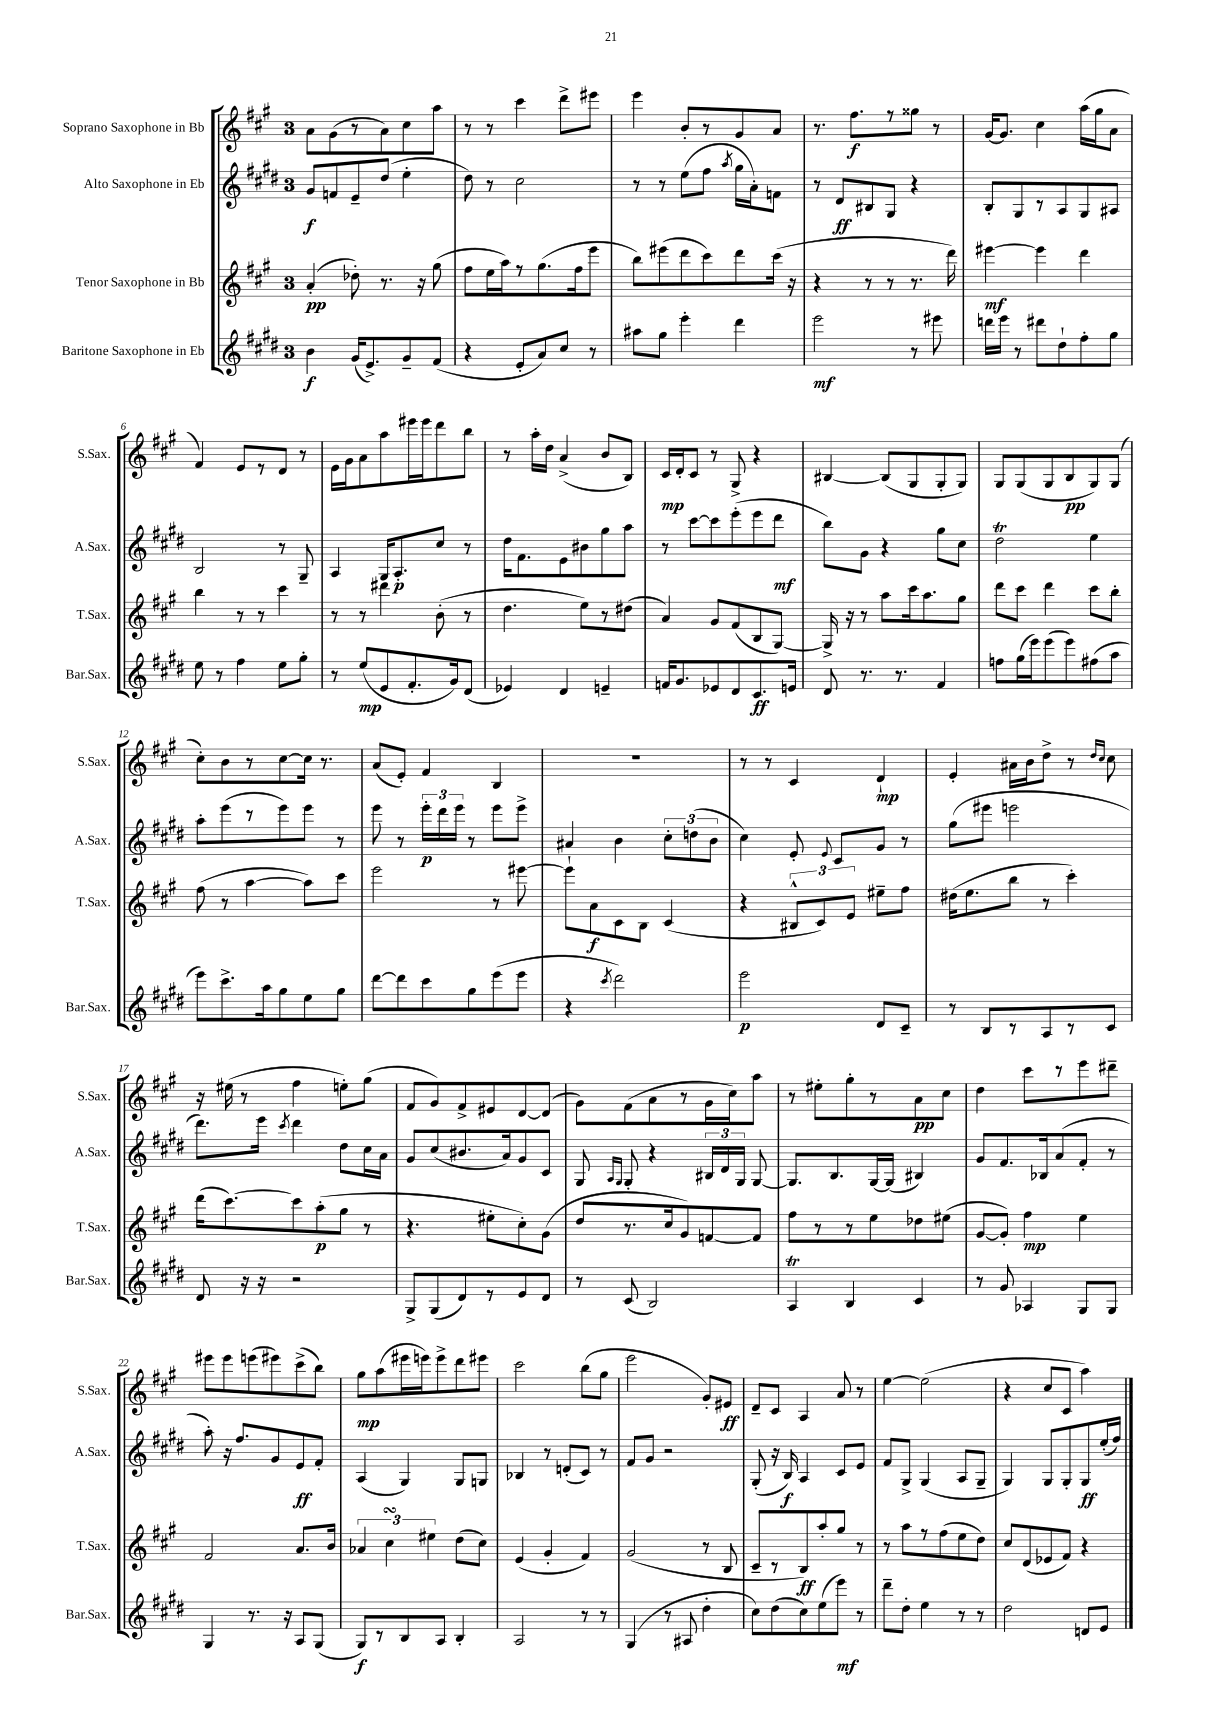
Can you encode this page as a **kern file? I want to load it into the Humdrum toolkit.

**kern	**dynam	**kern	**dynam	**kern	**dynam	**kern	**dynam
*part4	*part4	*part3	*part3	*part2	*part2	*part1	*part1
*staff4	*staff4	*staff3	*staff3	*staff2	*staff2	*staff1	*staff1
*I"Baritone Saxophone in Eb	*	*I"Tenor Saxophone in Bb	*	*I"Alto Saxophone in Eb	*	*I"Soprano Saxophone in Bb	*
*I'Bar.Sax.	*	*I'T.Sax.	*	*I'A.Sax.	*	*I'S.Sax.	*
*clefG2	*	*clefG2	*	*clefG2	*	*clefG2	*
*k[f#c#g#d#]	*	*k[f#c#g#]	*	*k[f#c#g#d#]	*	*k[f#c#g#]	*
*M3/4	*	*M3/4	*	*M3/4	*	*M3/4	*
=1	=1	=1	=1	=1	=1	=1	=1
4b\	f	(4a'/	pp	8g#/L	f	8a\L	.
.	.	.	.	8fn/	.	(8g#\	.
(16g#/KL	.	8dd-X'\)	.	8e~/	.	8r	.
8.e^/)	.	.	.	.	.	.	.
.	.	8.r	.	(8dd#/J	.	8a\)	.
8g#~/	.	.	.	4ee'\	.	8cc#\	.
.	.	16r	.	.	.	.	.
(8f#/J	.	(8gg#\	.	.	.	8aa\J	.
=2	=2	=2	=2	=2	=2	=2	=2
4r	.	8ff#\L	.	8dd#\)	.	8r	.
.	.	16ee\L	.	8r	.	8r	.
.	.	16aa\J)	.	.	.	.	.
8e'/L	.	8r	.	2cc#\	.	4ccc#\	.
8a/)	.	(8.gg#\	.	.	.	.	.
8cc#/J	.	.	.	.	.	8ddd^\L	.
.	.	16ff#\k	.	.	.	.	.
8r	.	8eee\J	.	.	.	8eee#X\J	.
=3	=3	=3	=3	=3	=3	=3	=3
8aa#X\L	.	8bb\L)	.	8r	.	4eee\	.
8gg#\J	.	(8eee#X\	.	8r	.	.	.
4eee'\	.	8ddd\	.	(8ee\L	.	8b'/L	.
.	.	8ccc#\)	.	8ff#\J	.	8r	.
.	.	.	.	8qaa/	.	.	.
4ddd#\	.	8ddd\	.	16gg#\LL	.	8g#/	.
.	.	.	.	16a'\J)	.	.	.
.	.	(16ccc#\Jk	.	8fn\J	.	8a/J	.
.	.	16r	.	.	.	.	.
=4	=4	=4	=4	=4	=4	=4	=4
2eee\	mf	4r	.	8r	.	8.r	.
.	.	.	.	8d#/L	ff	.	.
.	.	.	.	.	.	8.ff#\L	f
.	.	8r	.	8B#X/	.	.	.
.	.	8r	.	8G#/J	.	8r	.
8r	.	8.r	.	4r	.	8gg##X\J	.
8eee#X\	.	.	.	.	.	8r	.
.	.	16ddd\)	.	.	.	.	.
=5	=5	=5	=5	=5	=5	=5	=5
16dddn\LL	.	[4eee#X\	mf	8B'/L	.	[16g#/KL	.
16eee\JJ	.	.	.	.	.	8.g#/J]	.
8r	.	.	.	8G#/	.	.	.
8ddd#X\L	.	4eee#\]	.	8r	.	4cc#\	.
8dd#`\	.	.	.	8A/	.	.	.
8ff#'\	.	4ddd\	.	8G#/	.	(16aa\LL	.
.	.	.	.	.	.	16gg#\J	.
8gg#\J	.	.	.	8A#X/J	.	8a\J	.
!!LO:LB:g=z
=6	=6	=6	=6	=6	=6	=6	=6
8ee\	.	4bb\	.	2B/	.	4f#/)	.
8r	.	.	.	.	.	.	.
4ff#\	.	8r	.	.	.	8e/L	.
.	.	8r	.	.	.	8r	.
8ee\L	.	4ccc#\	.	8r	.	8d/J	.
8gg#'\J	.	.	.	8G#~/	.	8r	.
=7	=7	=7	=7	=7	=7	=7	=7
8r	.	8r	.	4A/	.	16e\LL	.
.	.	.	.	.	.	16g#\J	.
(8ee/L	mp	8r	.	.	.	8a\	.
8e/	.	4ddd#X\	.	16G#/KL	.	8aa\	.
.	.	.	.	8.A'/	p	.	.
8.f#'/	.	.	.	.	.	16eee#X\L	.
.	.	.	.	.	.	16eee#\J	.
.	.	(8b'\	.	8cc#/J	.	8ddd\	.
16g#/k)	.	.	.	.	.	.	.
(8d#/J	.	8r	.	8r	.	8bb\J	.
=8	=8	=8	=8	=8	=8	=8	=8
4e-X/)	.	4.dd\	.	16dd#\KL	.	8r	.
.	.	.	.	8.f#\	.	.	.
.	.	.	.	.	.	16aa'\LL	.
.	.	.	.	.	.	16dd\JJ	.
4d#/	.	.	.	8e\	.	(4a^/	.
.	.	8ee\L)	.	8b#X\	.	.	.
4en~/	.	8r	.	8gg#\	.	8b/L	.
.	.	(8dd#X\J	.	8aa\J	.	8B/J)	.
=9	=9	=9	=9	=9	=9	=9	=9
16fn/KL	.	4a/)	.	8r	.	16c#/LL	mp
8.g#/	.	.	.	.	.	16d'/J	.
.	.	.	.	[8ccc#\L	.	8c#/J	.
8e-X/	.	8g#/L	.	8ccc#\]	.	8r	.
8d#/	.	(8f#/	.	(8eee'\	.	8G#^/	.
8.c#/	ff	8B/	.	8eee\	.	4r	.
.	.	[8G#/J)	.	8ddd#\J	mf	.	.
16en/Jk	.	.	.	.	.	.	.
=10	=10	=10	=10	=10	=10	=10	=10
8d#/	.	16G#^/]	.	8bb\L)	.	[4B#X/	.
.	.	16r	.	.	.	.	.
8.r	.	8r	.	8g#\J	.	.	.
.	.	8aa\L	.	4r	.	(8B#/L]	.
8.r	.	.	.	.	.	.	.
.	.	16ccc#\k	.	.	.	8G#/	.
.	.	8.aa\	.	.	.	.	.
4f#/	.	.	.	8gg#\L	.	8G#'/	.
.	.	8gg#\J	.	8cc#\J	.	8G#/J)	.
=11	=11	=11	=11	=11	=11	=11	=11
8ffn\L	.	8ddd\L	.	2dd#t\	.	8G#/L	.
(16gg#\L	.	8ccc#\J	.	.	.	(8G#/	.
16eee\J)	.	.	.	.	.	.	.
(8eee\	.	4ddd\	.	.	.	8G#/	.
8eee\)	.	.	.	.	.	8B/	pp
(8ff#X\	.	8ccc#\L	.	4ee\	.	8G#/)	.
8aa\J	.	8bb'\J	.	.	.	(8G#/J	.
!!LO:LB:g=z
=12	=12	=12	=12	=12	=12	=12	=12
8eee\L)	.	(8ff#\	.	8aa'\L	.	8cc#'\L)	.
8.ccc#^\	.	8r	.	(8eee\	.	8b\	.
.	.	[4aa\	.	8r	.	8r	.
16aa\k	.	.	.	.	.	.	.
8gg#\	.	.	.	8eee\)	.	[8cc#\	.
8ee\	.	8aa\L])	.	8eee\J	.	16cc#\Jk]	.
.	.	.	.	.	.	8.r	.
8gg#\J	.	8ccc#\J	.	8r	.	.	.
=13	=13	=13	=13	=13	=13	=13	=13
[8ddd#\L	.	2eee\	.	8eee\	.	(8a/L	.
8ddd#\]	.	.	.	8r	.	8e'/J)	.
8ccc#\	.	.	.	24eee'\LL	p	4f#/	.
.	.	.	.	24ddd#\	.	.	.
.	.	.	.	24eee\JJ	.	.	.
8gg#\	.	.	.	8r	.	.	.
(8eee\	.	8r	.	8eee\L	.	4B/	.
8eee\J	.	[8eee#X\	.	8eee^\J	.	.	.
=14	=14	=14	=14	=14	=14	=14	=14
4r	.	8eee#`\L]	.	4a#X/	.	2.r	.
.	.	8a\	f	.	.	.	.
8qccc#/	.	.	.	.	.	.	.
2ddd#\)	.	8c#\	.	4b\	.	.	.
.	.	8B\J	.	.	.	.	.
.	.	(4c#/	.	12cc#'\L	.	.	.
.	.	.	.	(12ddn\	.	.	.
.	.	.	.	12b\J	.	.	.
=15	=15	=15	=15	=15	=15	=15	=15
2eee\	p	4r	.	4cc#\)	.	8r	.
.	.	.	.	.	.	8r	.
.	.	12B#X^^/L	.	8e'/	.	4c#/	.
.	.	12c#/)	.	.	.	.	.
.	.	.	.	8qqe/	.	.	.
.	.	.	.	8c#/L	.	.	.
.	.	12e/J	.	.	.	.	.
8d#/L	.	8ee#X~\L	.	8g#/J	.	4d`/	mp
8c#~/J	.	8ff#\J	.	8r	.	.	.
=16	=16	=16	=16	=16	=16	=16	=16
8r	.	(16dd#X\KL	.	(8gg#\L	.	4e'/	.
.	.	8.ee\	.	.	.	.	.
8B/L	.	.	.	8eee#X\J	.	.	.
8r	.	8bb\J	.	2eeen\	.	16a#X\LL	.
.	.	.	.	.	.	16b\J	.
8A/	.	8r	.	.	.	8dd^\J	.
8r	.	4ccc#'\)	.	.	.	8r	.
.	.	.	.	.	.	16qqdd/LL	.
.	.	.	.	.	.	16qqcc#/JJ	.
8c#/J	.	.	.	.	.	8cc#\	.
!!LO:LB:g=z
=17	=17	=17	=17	=17	=17	=17	=17
8d#/	.	(16ddd\KL	.	8.ddd#\L)	.	16r	.
.	.	[8.ccc#\)	.	.	.	(16ee#X\	.
16r	.	.	.	.	.	8r	.
16r	.	.	.	16eee\Jk	.	.	.
.	.	.	.	8qccc#/	.	.	.
2r	.	8ccc#\]	.	4ddd#\	.	4ff#\	.
.	.	(8aa'\	p	.	.	.	.
.	.	8gg#\J	.	8dd#\L	.	8een'\L)	.
.	.	8r	.	16cc#\L	.	(8gg#\J	.
.	.	.	.	16a\JJ	.	.	.
=18	=18	=18	=18	=18	=18	=18	=18
8G#^/L	.	4.r	.	8g#/L	.	8f#/L	.
(8G#/	.	.	.	(8cc#/	.	8g#/)	.
8d#/)	.	.	.	8.b#X/	.	8f#^/	.
8r	.	8ee#X'\L	.	.	.	8e#X/	.
.	.	.	.	16a/k)	.	.	.
8e/	.	8cc#'\)	.	8g#/	.	[8d/	.
8d#/J	.	(8g#\J	.	8c#/J	.	(8d/J]	.
=19	=19	=19	=19	=19	=19	=19	=19
8r	.	8dd/L	.	8G#/	.	8g#\L)	.
.	.	.	.	16qqA/LL	.	.	.
.	.	.	.	16qqG#/JJ	.	.	.
(8c#/	.	8.r	.	8G#'/	.	(8f#\	.
2B/)	.	.	.	4r	.	8a\	.
.	.	16cc#/k	.	.	.	.	.
.	.	8g#/)	.	.	.	8r	.
.	.	[8fn/	.	24B#X/LL	.	16g#\L	.
.	.	.	.	24d#/	.	.	.
.	.	.	.	.	.	16cc#\J)	.
.	.	.	.	24G#/JJ	.	.	.
.	.	8f/J]	.	[8G#/	.	8aa\J	.
=20	=20	=20	=20	=20	=20	=20	=20
4AT/	.	8ff#\L	.	8.G#/L]	.	8r	.
.	.	8r	.	.	.	8ee#X'\L	.
.	.	.	.	8.B/	.	.	.
4B/	.	8r	.	.	.	8gg#'\	.
.	.	8ee\	.	[16G#/L	.	8r	.
.	.	.	.	(16G#/JJ]	.	.	.
4c#/	.	8dd-X\	.	4B#X/)	.	8a\	pp
.	.	(8ee#X\J	.	.	.	8cc#\J	.
=21	=21	=21	=21	=21	=21	=21	=21
8r	.	[8g#/L	.	8g#/L	.	4dd\	.
8g#/	.	8g#'/J])	.	8.f#/	.	.	.
4A-X/	.	4ff#\	mp	.	.	8ccc#\L	.
.	.	.	.	16B-X/k	.	.	.
.	.	.	.	(8a/	.	8r	.
8G#/L	.	4ee\	.	8f#'/J	.	8eee\	.
8G#/J	.	.	.	8r	.	8ddd#X~\J	.
!!LO:LB:g=z
=22	=22	=22	=22	=22	=22	=22	=22
4G#/	.	2f#/	.	8aa'\)	.	8eee#X\L	.
.	.	.	.	16r	.	8eee#\	.
.	.	.	.	8.ff#/L	.	.	.
8.r	.	.	.	.	.	(8eeen\	.
.	.	.	.	8g#/	.	8eee#X\)	.
16r	.	.	.	.	.	.	.
8A/L	.	8.a/L	.	8e/	ff	(8ccc#^\	.
(8G#/J	.	.	.	8f#'/J	.	8bb\J)	.
.	.	16b/Jk	.	.	.	.	.
=23	=23	=23	=23	=23	=23	=23	=23
8G#/L)	f	6a-X/	.	(4A/	.	8gg#\L	mp
8r	.	.	.	.	.	(8aa\	.
.	.	6cc#sSsS\	.	.	.	.	.
8B/	.	.	.	4G#/)	.	16eee#X\L	.
.	.	.	.	.	.	16eeen\J)	.
.	.	6ee#X\	.	.	.	.	.
8A/J	.	.	.	.	.	8eee^\	.
4B'/	.	(8dd\L	.	8G#/L	.	8ddd\	.
.	.	8cc#\J)	.	8Gn/J	.	8eee#X\J	.
=24	=24	=24	=24	=24	=24	=24	=24
2A/	.	(4e/	.	4B-X/	.	2ccc#\	.
.	.	4g#'/	.	8r	.	.	.
.	.	.	.	(8dn'/L	.	.	.
8r	.	4f#/)	.	8c#/J)	.	(8bb\L	.
8r	.	.	.	8r	.	8gg#\J	.
=25	=25	=25	=25	=25	=25	=25	=25
(4G#/	.	(2g#/	.	8f#/L	.	2eee\	.
.	.	.	.	8g#/J	.	.	.
8r	.	.	.	2r	.	.	.
8A#X/	.	.	.	.	.	.	.
4dd#'\	.	8r	.	.	.	8g#'/L)	.
.	.	8B/	.	.	.	8e#X/J	ff
=26	=26	=26	=26	=26	=26	=26	=26
8cc#\L)	.	8c#~/L	.	(8G#'/	.	8d~/L	.
(8dd#\	.	8r	.	16r	.	8c#/J	.
.	.	.	.	16B/)	f	.	.
8cc#\)	.	8B/)	ff	4A/	.	4A/	.
(8ee\	.	8aa'/	.	.	.	.	.
8eee\J)	mf	8gg#/J	.	8c#/L	.	8a/	.
8r	.	8r	.	8e/J	.	8r	.
=27	=27	=27	=27	=27	=27	=27	=27
8ddd#~\L	.	8r	.	8f#/L	.	[4ee\	.
8dd#'\J	.	8aa\L	.	8G#^/J	.	.	.
4ee\	.	8r	.	(4G#/	.	(2ee\]	.
.	.	(8ff#\	.	.	.	.	.
8r	.	8ee\	.	8A/L	.	.	.
8r	.	8dd\J)	.	8G#~/J	.	.	.
=28	=28	=28	=28	=28	=28	=28	=28
2dd#\	.	8cc#/L	.	4G#/)	.	4r	.
.	.	(8d/	.	.	.	.	.
.	.	8e-X/	.	8G#/L	.	8cc#/L	.
.	.	8f#/J)	.	8G#'/	.	8c#/J	.
8dn/L	.	4r	.	8G#/	ff	4aa\)	.
8e/J	.	.	.	(16ee'/L	.	.	.
.	.	.	.	16ff#/JJ)	.	.	.
==	==	==	==	==	==	==	==
*-	*-	*-	*-	*-	*-	*-	*-
